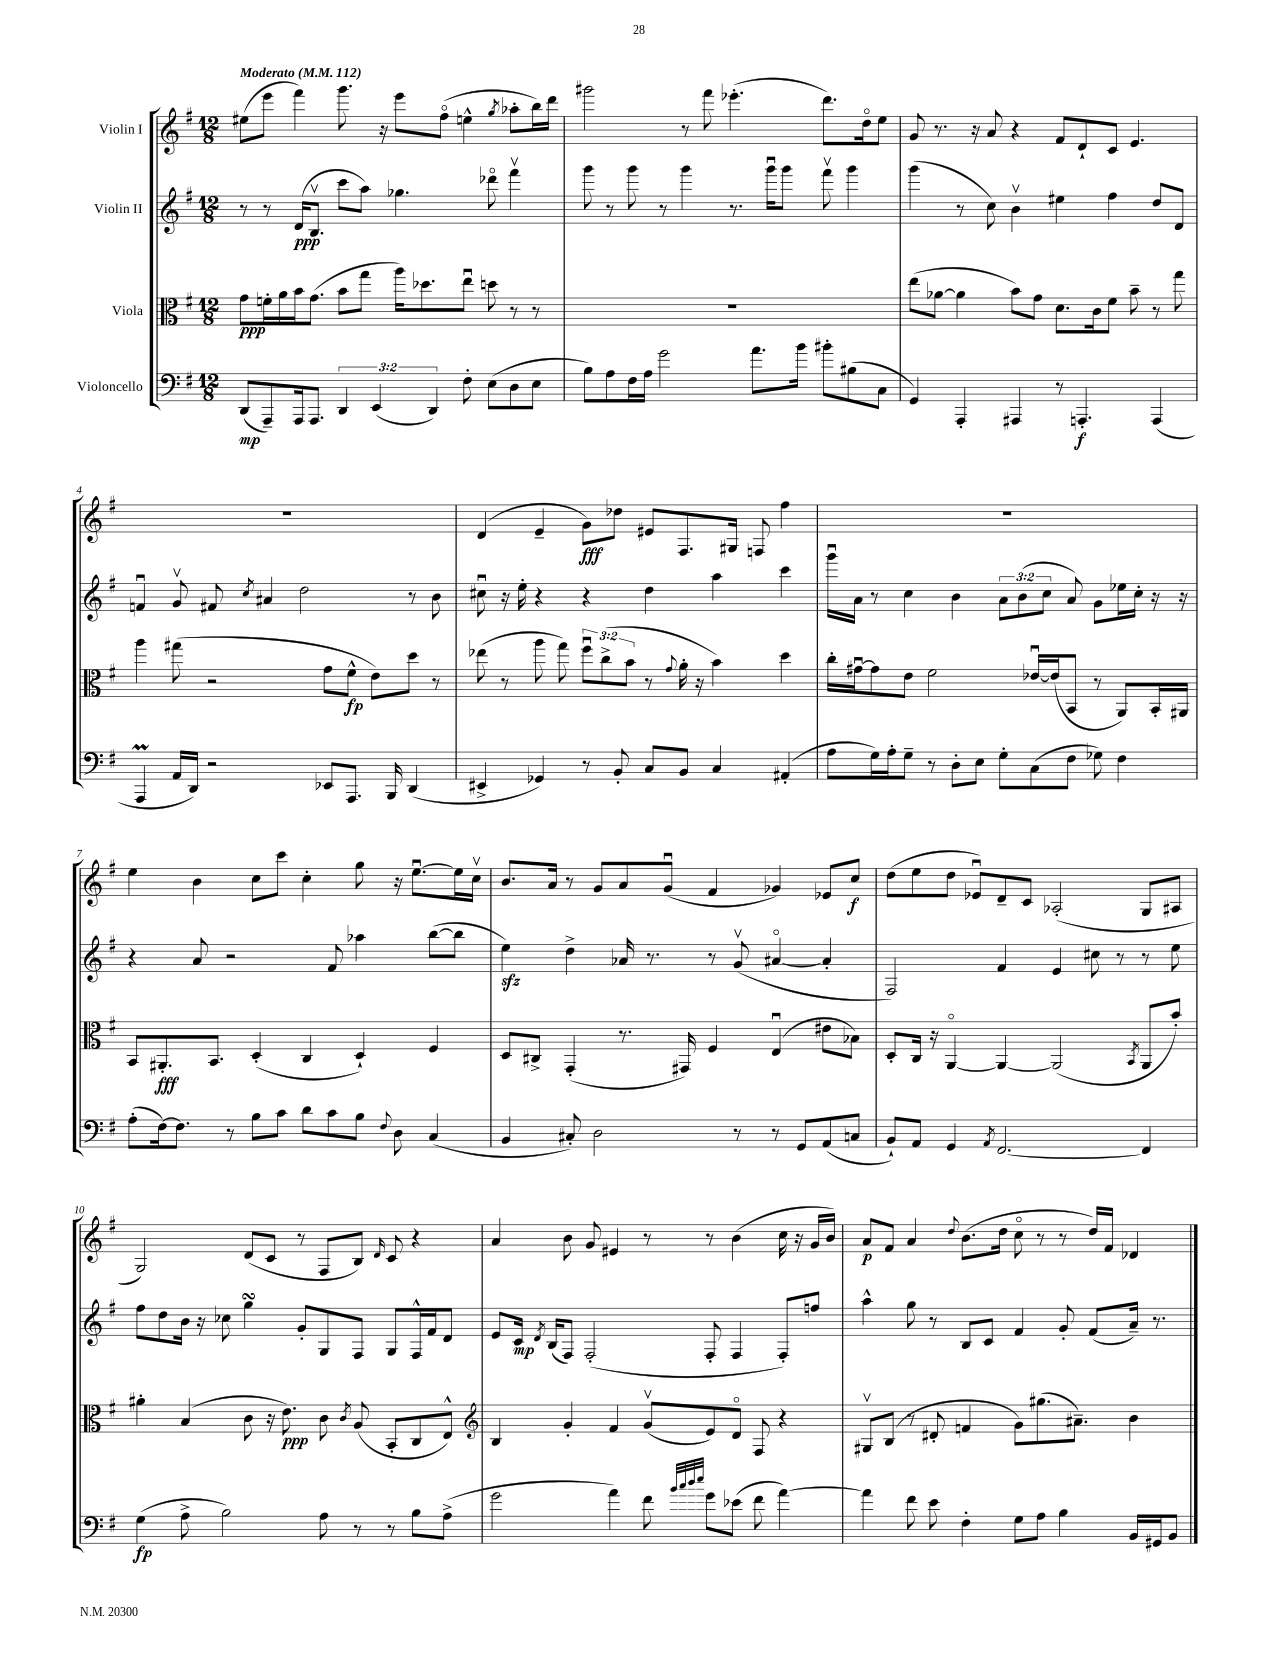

**kern	**kern	**kern	**kern
*staff4	*staff3	*staff2	*staff1
*clefF4	*clefC3	*clefG2	*clefG2
*k[f#]	*k[f#]	*k[f#]	*k[f#]
*M12/8	*M12/8	*M12/8	*M12/8
*MM112	*MM112	*MM112	*MM112
(8DD/L	8g\L	8r	(8ee#\L
8AAA~/)	16f'\L	8r	8eee\J
.	16a\	.	.
16AAA/k	16b\J	(16d/LK	4fff#\)
8.AAA/J	(8.g\J	8.Bv/J	.
6DD/	8b\L	8ccc\L	8.ggg\
.	8gg\J	8aa\J)	.
(6EE/	.	.	.
.	.	.	16r
.	16aa\LK)	4.gg-\	8eee\L
.	8.dd-\	.	.
6DD/)	.	.	.
.	.	.	(8ff#o\J
8F#'\	8eeu\J	.	4ee^^\
(8E\L	8dd\	8ddd-o\	.
.	.	.	8qgg/
8D\	8r	4fff#v\	8aa-'\L
8E\J	8r	.	16bb\L)
.	.	.	16ddd\JJ
=	=	=	=
8B\L)	1.r	8ggg\	2ggg#\
8A\	.	8r	.
16F#\L	.	8ggg\	.
16A\JJ	.	.	.
2g\	.	8r	.
.	.	4ggg\	8r
.	.	.	8fff#\
.	.	8.r	(4.eee-'\
8.a\L	.	.	.
.	.	16gggu\LK	.
.	.	8ggg\J	.
16b\Jk	.	.	.
8b#'\L	.	8fff#v\	8.ddd\L)
(8B#\	.	4ggg\	.
.	.	.	16ddo\k
8C\J	.	.	8ee\J
=	=	=	=
4GG/)	(8ee\L	(4ggg\	8g/
.	[8a-\J	.	8.r
4AAA'/	4a-\]	8r	.
.	.	.	16r
.	.	8cc\)	8a/
4AAA#/	8b\L)	4bv\	4r
.	8g\J	.	.
8r	8.d\L	4ee#\	8f#/L
4.AAA'/	.	.	8d`/
.	16c\k	.	.
.	8f#\J	4ff#\	8c/J
.	8b~\	.	4.e/
(4AAA/	8r	8dd/L	.
.	8gg\	8d/J	.
=	=	=	=
4AAA/	4aa\	4fu/	1.r
16AA/LL	(8gg#\	8gv/	.
16DD/JJ)	.	.	.
2r	2r	8f#/	.
.	.	8qcc/	.
.	.	4a#/	.
.	.	2dd\	.
8EE-/L	8g\L	.	.
8.AAA/J	8f#^^\J	.	.
.	8e\L)	.	.
16BBB/	.	.	.
(4DD/	8dd\J	8r	.
.	8r	8b\	.
=	=	=	=
4EE#^/	(8ee-\	8cc#u\	(4d/
.	8r	16r	.
.	.	16ee'\	.
4GG-/)	8aa\	4r	4e~/
.	8gg\)	.	.
8r	12ff#u\L	4r	8g\L)
.	(12cc^\	.	.
8BB'/	.	.	8dd-\J
.	12b\J	.	.
8C/L	8r	4dd\	8e#/L
.	8qqg/	.	.
8BB/J	16a'\	.	8.F#/
.	16r	.	.
4C/	4b\)	4aa\	.
.	.	.	16G#/Jk
.	.	.	8F/
(4AA#'/	4dd\	4ccc\	4ff#\
=	=	=	=
8A\L	16cc'\LL	16gggu\LL	1.r
.	[16g#u\J	16a\JJ	.
16G\L)	8g#\]	8r	.
16A'\J	.	.	.
8G~\J	8e\J	4cc\	.
8r	2f#\	.	.
8D'\L	.	4b\	.
8E\J	.	.	.
8G'\L	.	12a\L	.
.	.	(12b\	.
(8C\	[16e-u/LL	.	.
.	.	12cc\J	.
.	(16e-/]J	.	.
8F#\J	8BB/J	8a/)	.
8G-\)	8r	8g\L	.
4F#\	8AA/L)	16ee-\L	.
.	.	16cc'\JJ	.
.	16BB'/L	16r	.
.	16AA#/JJ	16r	.
=	=	=	=
(8A'\L	8BB/L	4r	4ee\
[16F#\k)	8.AA#'/	.	.
8.F#\]J	.	.	.
.	.	8a/	4b\
.	8.BB/J	.	.
8r	.	2r	.
8B\L	(4D'/	.	8cc\L
8c\J	.	.	8ccc\J
8d\L	4C/	.	4cc'\
8c\	.	8f#/	.
8B\J	4D`/)	4aa-\	8gg\
8qqF#/	.	.	.
8D\	.	.	16r
.	.	.	[8.eeu\L
(4C/	4F#/	([8bb\L	.
.	.	8bb\]J	16ee\]L
.	.	.	16ccv\JJ
=	=	=	=
4BB/	8D/L	4ee\)	8.b/L
.	8C#^/J	.	.
.	.	.	16a/Jk
8C#'/)	(4GG'/	4dd^\	8r
2D\	.	.	8g/L
.	8.r	16a-/	8a/
.	.	8.r	.
.	.	.	(8gu/J
.	16GG#/)	.	.
.	4F#/	8r	4f#/
8r	.	(8gv/	.
8r	(4Eu/	[4a#o/	4g-/)
8GG/L	.	.	.
(8AA/	8e#\L	4a#'/]	8e-/L
8C/J	8B-\J)	.	8cc/J
=	=	=	=
8BB`/L)	8D'/L	2F#/)	(8dd\L
8AA/J	16C/Jk	.	8ee\
.	16r	.	.
4GG/	[4AAo/	.	8dd\J
.	.	.	8e-u/L)
8qAA/	.	.	.
[2.FF#/	4AA/_	4f#/	8d~/
.	.	.	8c/J
.	(2AA/]	4e/	(2A-'/
.	.	8cc#\	.
.	.	8r	.
.	8qBB/	.	.
4FF#/]	8AA/L	8r	8G/L
.	8b'/J)	8ee\	8A#/J
=	=	=	=
(4G\	4a#'\	8ff#\L	2G/)
.	.	8dd\	.
8A^\	(4B/	16b\Jk	.
.	.	16r	.
2B\)	.	8cc-\	.
.	8c\	4gg\	(8d/L
.	16r	.	8c/J
.	8.e\)	.	.
.	.	8g'/L	8r
8A\	8c\	8G/	8F#/L
.	8qc/	.	.
8r	(8A/	8F#/J	8B/J)
.	.	.	16qqd/
8r	8BB'/L	8G/L	8c/
8B\L	8C/	16F#^^/L	4r
.	.	16f#/J	.
(8A^\J	8E^^/J)	8d/J	.
=	=	=	=
*	*clefG2	*	*
2g\	4B/	8e/L	4a/
.	.	16c/Jk	.
.	.	8qd/	.
.	.	(16B/LK	.
.	4g'/	8F#/J)	8b\
.	.	(2F#'/	8g/
4a\)	4f#/	.	4e#/
8f#\	(8gv/L	.	8r
32qqb/LLL	.	.	.
32qqcc/	.	.	.
32qqdd/	.	.	.
32qqee/JJJ	.	.	.
8g\L	8e/)	8F#'/	8r
(8e-\J	8do/J	4F#/	(4b\
8f#\	8F#/	.	.
[4a\)	4r	8F#'/L)	16cc\
.	.	.	16r
.	.	8ff/J	16g/LL
.	.	.	16b/JJ)
=	=	=	=
4a\]	8G#v/L	4aa^^\	8a/L
.	(8B/J	.	8f#/J
8f#\	8r	8gg\	4a/
8e\	8d#'/	8r	.
.	.	.	8qqdd/
4F#'\	4f/	8B/L	(8.b\L
.	.	8c/J	.
.	.	.	16dd\Jk
8G\L	8g\L)	4f#/	8cco\
8A\J	(8.gg#\	.	8r
4B\	.	8g'/	8r
.	8.a#~\J)	.	.
.	.	(8f#/L	16dd/LL)
.	.	.	16f#/JJ
16BB/LL	4b\	16a~/Jk)	4d-/
16GG#/J	.	8.r	.
8BB/J	.	.	.
==	==	==	==
*-	*-	*-	*-
